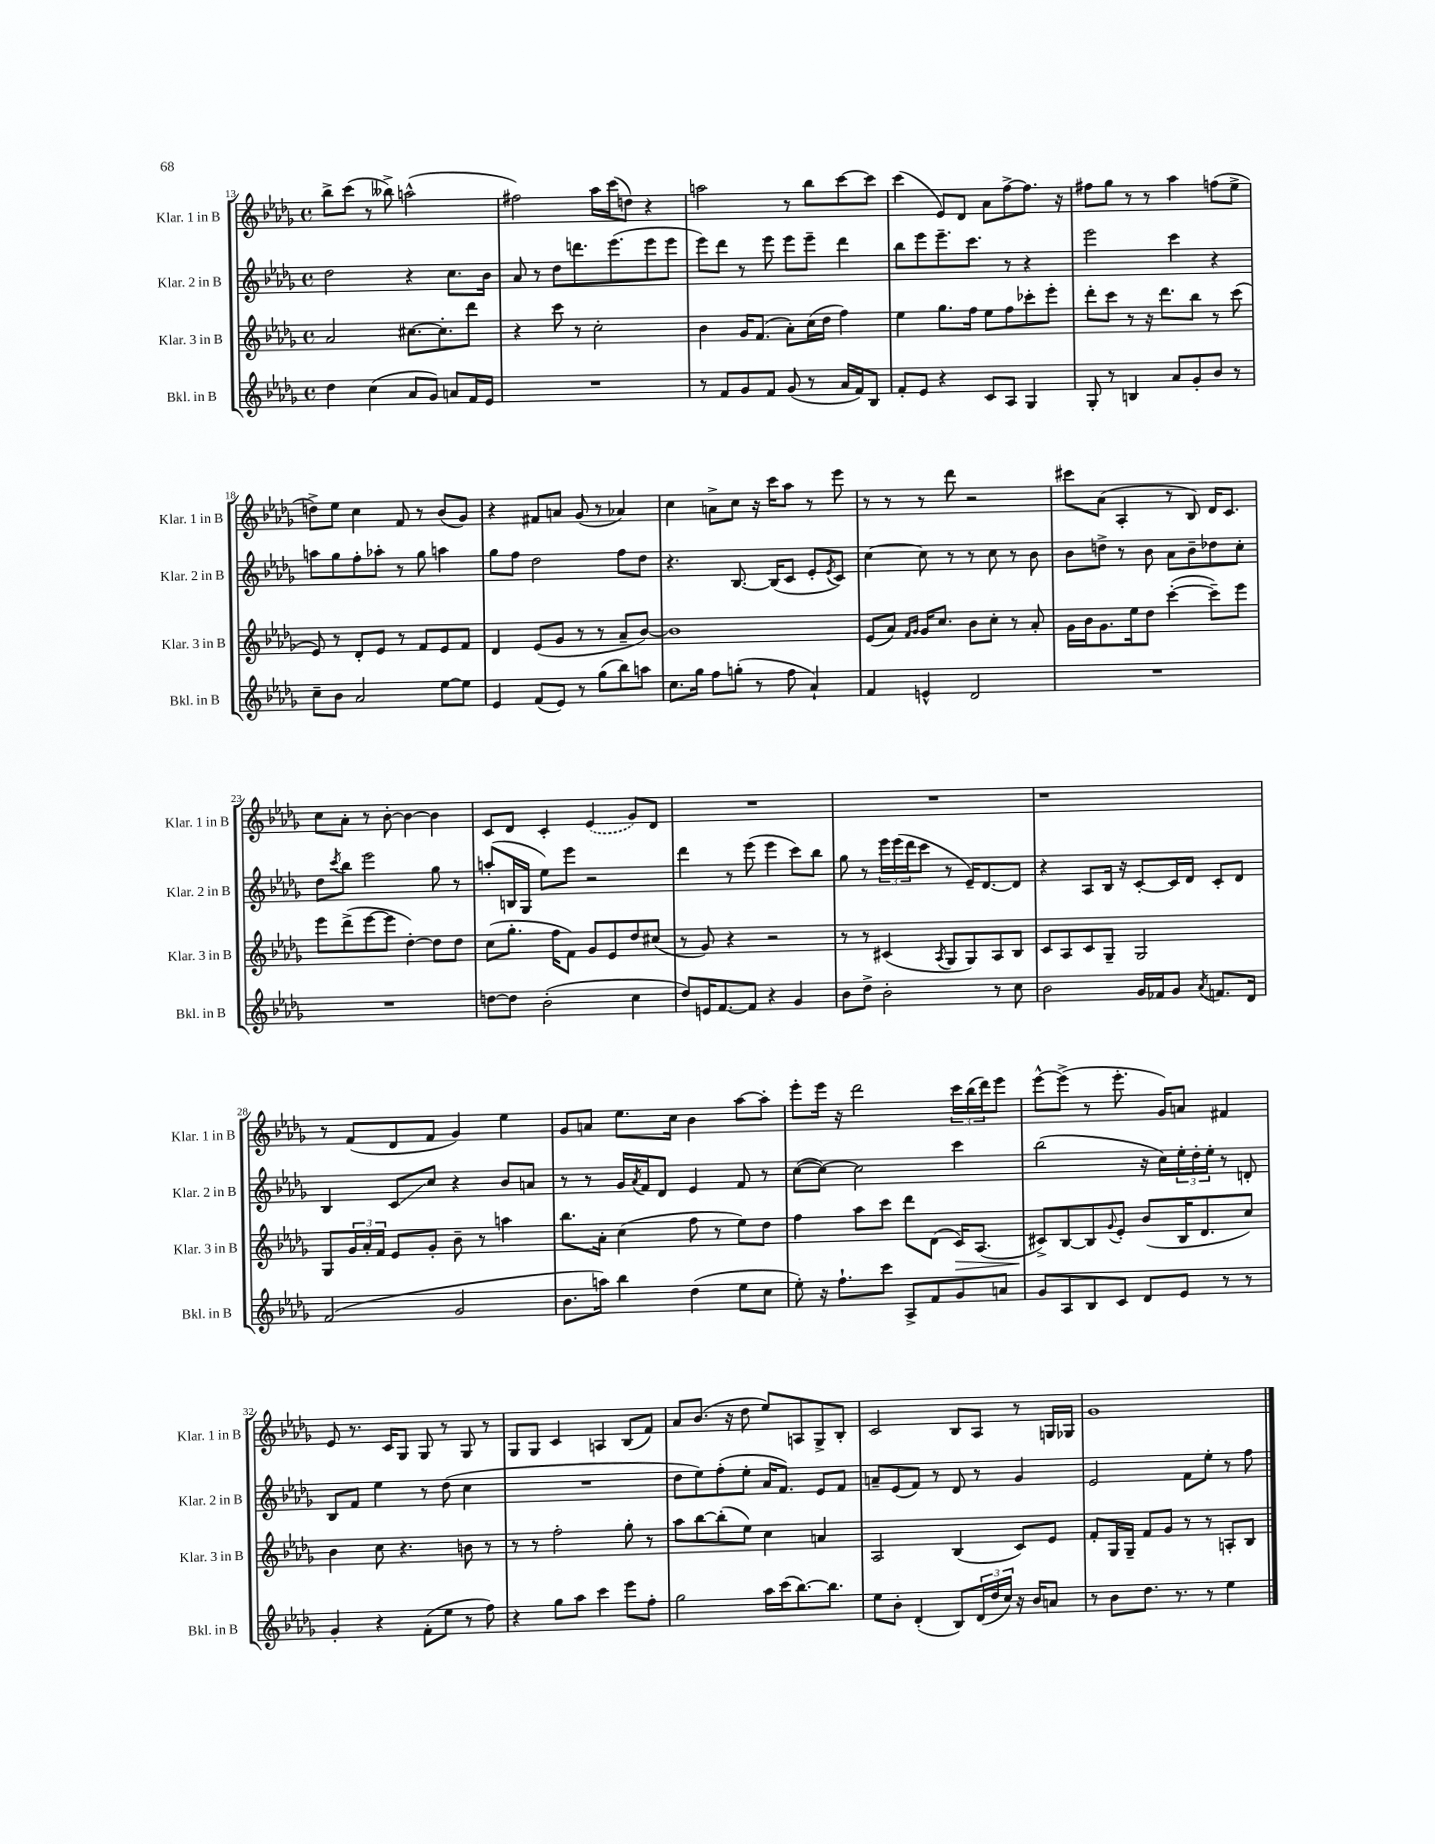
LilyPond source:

<<
\new StaffGroup <<
\new Staff = "s0" \with { instrumentName = "Klar. 1 in B" shortInstrumentName = "Klar. 1 in B" } {
    \clef treble \key des \major \defaultTimeSignature \time 4/4
    bes''8-> c'''8( r8 beses''8->) a''2-^( |
    fis''2) aes''16 c'''16( d''8) r4 |
    a''2 r8 bes''8 c'''8~ c'''8 |
    c'''4( ees'8) des'8 aes'8 f''8~-> f''8. r16 |
    fis''8 ges''8 r8 r8 aes''4 f''8( ees''8-> |
    d''8->) ees''8 c''4 f'8 r8 bes'8( ges'8) |
    r4 fis'8 a'8 ges'8( r8 aes'4) |
    c''4 a'8-> c''8 r16 c'''16 aes''8 r8 ees'''8 |
    r8 r8 r8 des'''8 r2 |
    cis'''8 aes'8( aes4-. r8 bes8) des'16 c'8. |
    c''8 aes'8-. r8 bes'8~-. bes'4~ bes'4 |
    c'8 des'8 c'4-. \once \slurDashed ees'4( ges'8) des'8 |
    R1 |
    R1 |
    r1 |
    r8 f'8( des'8 f'8 ges'4) ees''4 |
    ges'8 a'8 ees''8. c''16 bes'4 aes''8~ aes''8-. |
    ees'''8-. ees'''16 r16 des'''2 \tuplet 3/2 { c'''16 bes''16( des'''16) } ees'''8 |
    ees'''8~-^ ees'''8->( r8 ees'''8.-. ges'16) a'8 fis'4 |
    ees'8 r8. c'16 ges8 ges8 r8 ges8 r8 |
    ges8 ges8 c'4 a4 bes8( f'8) |
    aes'8 bes'8.( r16 des''8 ees''8) a8 ges8-> bes8-. |
    c'2 bes8 aes8 r8 g16 ges16 |
    ges'1 \bar "|." |
}
\new Staff = "s1" \with { instrumentName = "Klar. 2 in B" shortInstrumentName = "Klar. 2 in B" } {
    \clef treble \key des \major \defaultTimeSignature \time 4/4
    des''2 r4 c''8. bes'16 |
    aes'8 r8 des''8 d'''8. ees'''8.( ees'''8 ees'''8 |
    ees'''8) des'''8 r8 ees'''8 ees'''8 ees'''8-- des'''4 |
    bes''8 ees'''8 ees'''8.-- c'''8. r8 r4 |
    ees'''2 c'''4 r4 |
    a''8 ges''8 f''8-. aes''8-. r8 ges''8 a''4 |
    ges''8 f''8 des''2 f''8 des''8 |
    r4. bes8.~ bes16( c'8 ees'8-. \acciaccatura { ees'8 } c'8) |
    c''4~ c''8 r8 r8 c''8 r8 bes'8 |
    bes'8 d''8-> r8 bes'8 aes'8 bes'8-- des''8 c''8-. |
    des''8 \acciaccatura { c'''8 } bes''8 ees'''2 ges''8 r8 |
    a''8-.( b16 ges16 ees''8) ees'''8 r2 |
    des'''4 r8 ees'''8( ees'''4 c'''8) bes''8 |
    ges''8 r8 \tuplet 3/2 { ees'''16 ees'''16( des'''16 } c'''8 r8 ees'16--) des'8.~ des'8 |
    r4 aes8 bes16 r16 c'8~-. c'16 des'16 c'8-. des'8 |
    bes4 c'8\glissando c''8 r4 bes'8 a'8 |
    r8 r8 ges'16 \acciaccatura { aes'8 } f'16 des'8 ees'4 f'8 r8 |
    c''8~( c''8~) c''2 c'''4 |
    bes''2( r16 c''16) \tuplet 3/2 { ees''16-. des''16-. ees''16-. } r8 d'8-. |
    bes8 f'8 ees''4 r8 des''8( c''4 |
    R1 |
    des''8 ees''8) f''8-.( ees''8-. aes'16 f'8.) ees'8 f'8 |
    a'8-- ees'8( f'8) r8 des'8 r8 ges'4 |
    ees'2 f'8 ees''8-. r8 f''8 \bar "|." |
}
\new Staff = "s2" \with { instrumentName = "Klar. 3 in B" shortInstrumentName = "Klar. 3 in B" } {
    \clef treble \key des \major \defaultTimeSignature \time 4/4
    aes'2 cis''8.~ cis''8.-. des'''8 |
    r4 c'''8 r8 c''2-. |
    bes'4 ges'16 f'8.( aes'8-.) c''16( des''16 f''4) |
    ees''4 ges''8. f''16 ees''8 f''8 ces'''8-. ees'''8-. |
    des'''8-. c'''8 r8 r16 des'''8. bes''8 r8 c'''8( |
    ees'8) r8 des'8-. ees'8 r8 f'8 ees'8 f'8 |
    des'4 ees'8( ges'8 r8 r8 aes'8-- bes'8~) |
    bes'1 |
    ees'8( aes'8) \grace { f'16 ges'16 } ges'16 c''8. bes'8 c''8-. r8 aes'8-. |
    ges'16 bes'16 ges'8. ees''16 des''8 c'''4~-.( c'''8--) ees'''8 |
    ees'''8 des'''8->( ees'''8~ ees'''8 des''4~-.) des''8 des''8 |
    c''8( ges''8.-. f''16 f'8) ges'8 ees'8 des''8 cis''8( |
    r8 ges'8) r4 r2 |
    r8 r8 cis'4( \acciaccatura { aes8 } ges8 ges8) aes8 bes8 |
    c'8 aes8 c'8 ges8-- ges2 |
    ges8 \tuplet 3/2 { ges'16 aes'16-. f'16 } ees'8 ges'8-. bes'8-- r8 a''4 |
    bes''8. aes'16-. c''4( f''8 r8 ees''8) des''8 |
    f''4 aes''8 c'''8 des'''8 des'8( c'16\>) aes8.( |
    cis'8->\!) bes8~ bes8 \appoggiatura { ges'8 } ees'8-. bes'8( bes16 des'8. c''8) |
    bes'4 c''8 r4. b'8 r8 |
    r8 r8 f''2-. ges''8-. r8 |
    aes''8 bes''8~ bes''8-.( ees''8) c''4 a'4 |
    aes2 bes4( c'8) ees'8 |
    f'8-. ges16 ges16-- f'8 ges'8 r8 r8 a8-. bes8 \bar "|." |
}
\new Staff = "s3" \with { instrumentName = "Bkl. in B" shortInstrumentName = "Bkl. in B" } {
    \clef treble \key des \major \defaultTimeSignature \time 4/4
    des''4 c''4( aes'8 ges'8) a'8 f'16 ees'16 |
    R1 |
    r8 f'8 ges'8 f'8 ges'8( r8 aes'16 f'16) bes8 |
    f'8-. ees'8 r4 c'8 aes8 ges4 |
    ges8-. r8 b4 aes'8 ges'8-. bes'8 r8 |
    c''8-- bes'8 aes'2 ees''8~ ees''8 |
    ees'4 f'8( ees'8) r8 ges''8( bes''8) a''8 |
    c''8. ges''16 f''8 g''8-.( r8 f''8 aes'4-!) |
    f'4 e'4-^ des'2 |
    R1 |
    R1 |
    d''8~ d''8 bes'2-.( c''4 |
    des''8) e'16 f'8.~ f'8 r4 ges'4 |
    bes'8 des''8-> bes'2-. r8 c''8 |
    bes'2 ges'16 fes'16 ges'8 \acciaccatura { aes'8 } f'8. des'16 |
    f'2( ges'2 |
    bes'8. a''16) bes''4 des''4( ees''8 c''8 |
    ees''8-.) r16 f''8.-! c'''8 aes8-> f'8 ges'8 a'8 |
    ges'8 aes8 bes8 c'8 des'8 ees'8 r8 r8 |
    ges'4-. r4 f'8-.( ees''8 r8 f''8) |
    r4 ges''8 aes''8 c'''4 ees'''8 f''8-. |
    ges''2 aes''16 c'''16( bes''8.~) bes''8. |
    ees''8 bes'8-. des'4-.( bes8) \tuplet 3/2 { des'16( des''16 c''16) } r16 bes'16 a'8 |
    r8 bes'8 des''8. r8. r8 ees''4 \bar "|." |
}
>>
>>
\layout { \context { \Score currentBarNumber = #13 } }
